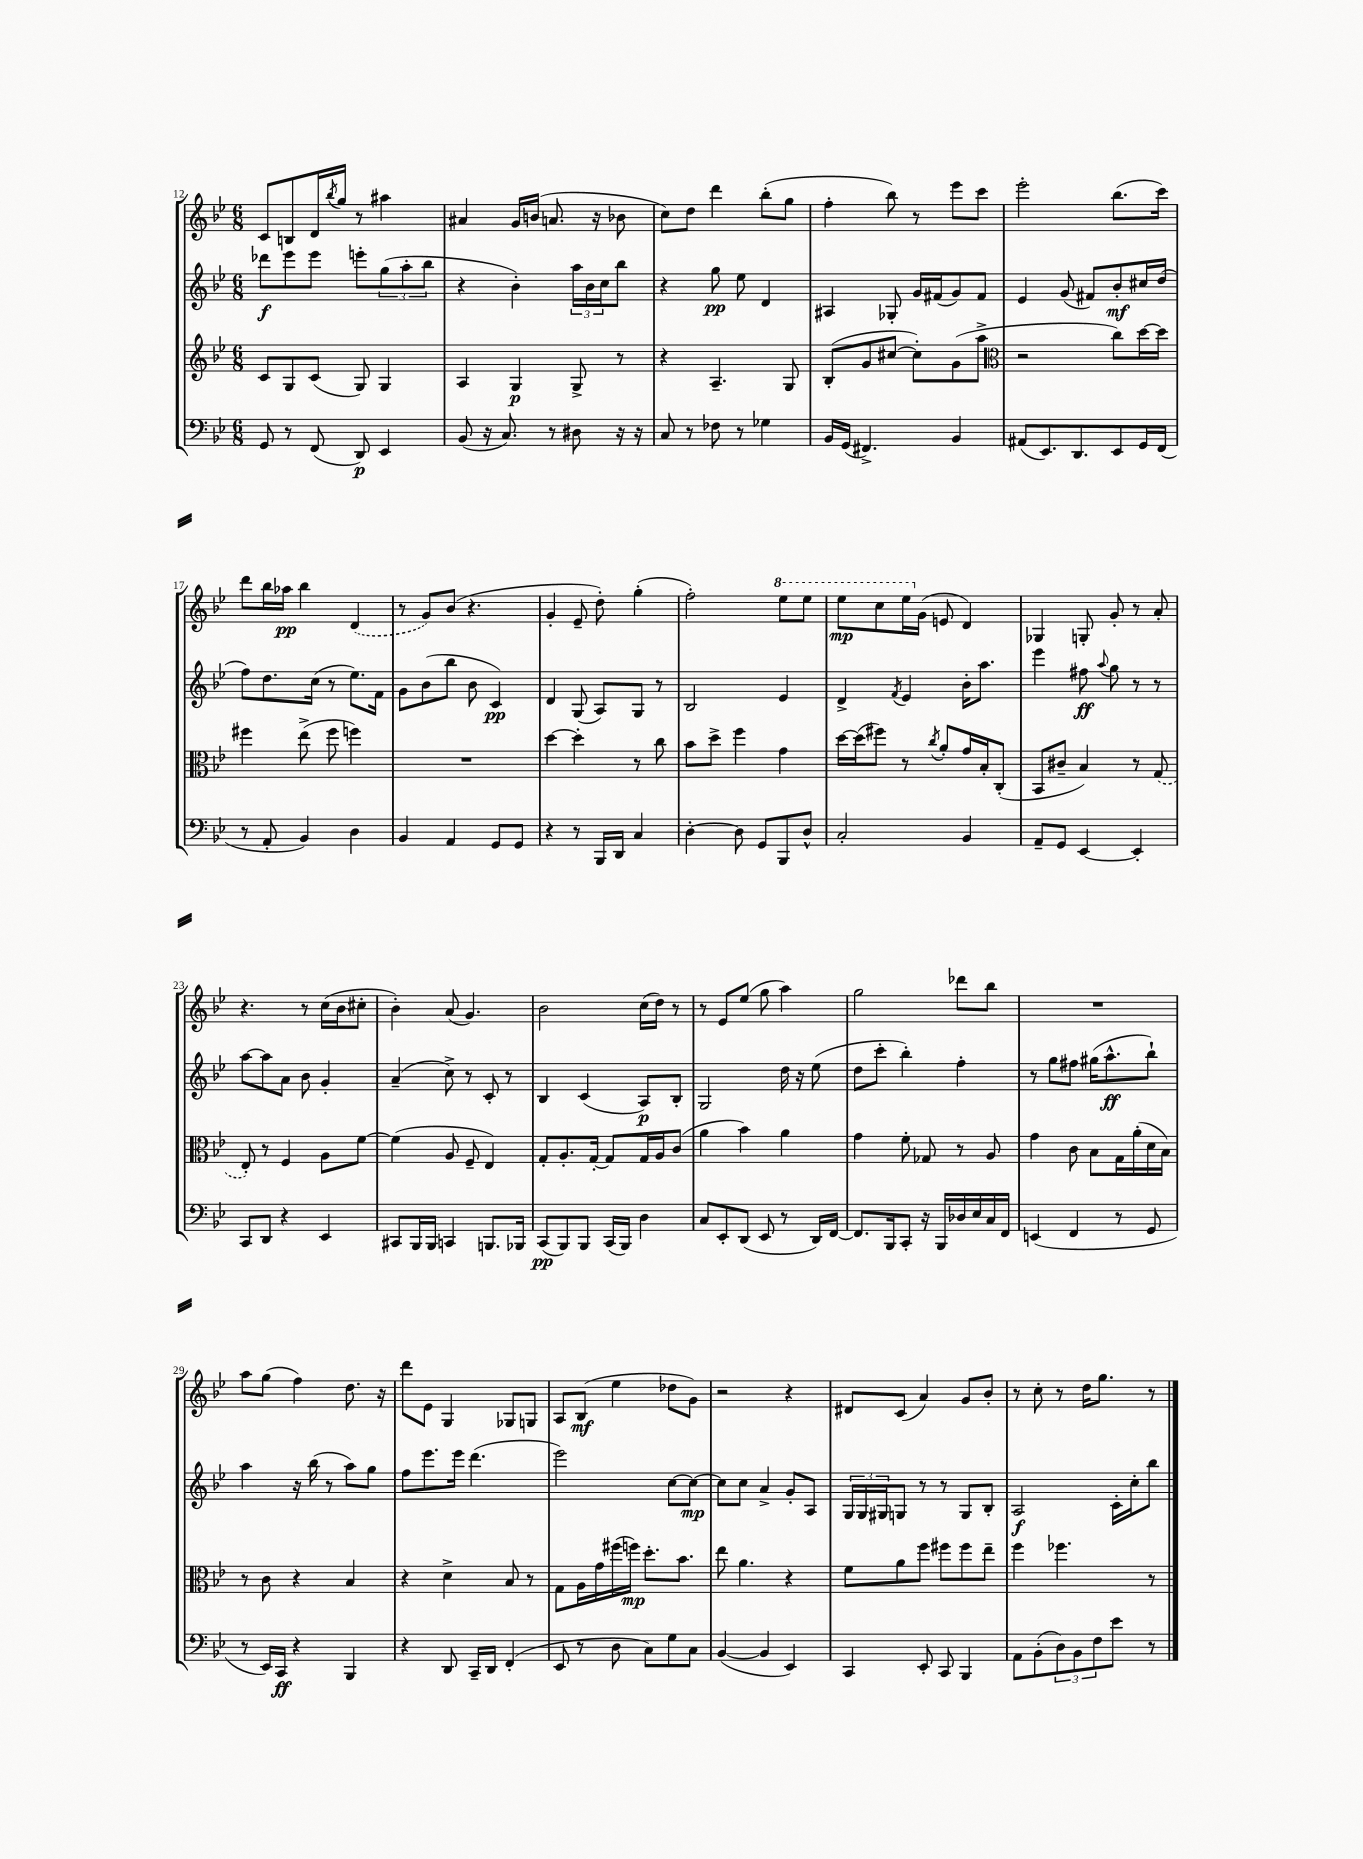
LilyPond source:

<<
\new StaffGroup <<
\new Staff = "s0" {
    \clef treble \key bes \major \numericTimeSignature \time 6/8
    c'8 b8 d'16 \acciaccatura { bes''8 } g''16 r8 ais''4 |
    ais'4 g'16 b'16( a'8. r16 bes'8 |
    c''8) d''8 d'''4 bes''8-.( g''8 |
    f''4-. bes''8) r8 ees'''8 c'''8 |
    ees'''2-. bes''8.( c'''16) |
    d'''8 bes''16 aes''16\pp bes''4 \once \slurDashed d'4( |
    r8 g'8) bes'8( r4. |
    g'4-. ees'8-- d''8-.) g''4-.( |
    f''2-.) \ottava #1 ees'''8 ees'''8 |
    ees'''8\mp c'''8 ees'''16 \ottava #0 g'16( e'8 d'4) |
    ges4 g8-. g'8-. r8 a'8-. |
    r4. r8 c''16( bes'16 cis''8-. |
    bes'4-.) a'8( g'4.) |
    bes'2 c''16( d''16) r8 |
    r8 ees'8 ees''8( g''8 a''4) |
    g''2 des'''8 bes''8 |
    R2. |
    a''8 g''8( f''4) d''8. r16 |
    d'''8 ees'8 g4 ges8 g8 |
    a8 bes8\mf( ees''4 des''8 g'8) |
    r2 r4 |
    dis'8 c'8( a'4) g'8 bes'8-. |
    r8 c''8-. r8 d''16 g''8. r8 \bar "|." |
}
\new Staff = "s1" {
    \clef treble \key bes \major \numericTimeSignature \time 6/8
    des'''8\f ees'''8 ees'''8 e'''8-. \tuplet 3/2 { g''8( a''8-. bes''8 } |
    r4 bes'4-.) \tuplet 3/2 { a''16 bes'16 c''16 } bes''8 |
    r4 g''8\pp ees''8 d'4 |
    ais4 ges8-. g'16 fis'16( g'8) fis'8 |
    ees'4 g'8( fis'8) bes'8-.\mf cis''16 d''16( |
    f''8) d''8. c''16( r8 ees''8.) f'16 |
    g'8 bes'8( bes''8 bes'8 c'4\pp) |
    d'4 g8( a8) g8 r8 |
    bes2 ees'4 |
    d'4-> \acciaccatura { f'8 } ees'4 bes'16-. a''8. |
    ees'''4 fis''8\ff \appoggiatura { a''8 } g''8 r8 r8 |
    a''8~ a''8 a'8 bes'8 g'4-. |
    a'4--( c''8->) r8 c'8-. r8 |
    bes4 c'4( a8\p) bes8-. |
    g2 d''16 r16 ees''8( |
    d''8 c'''8-. bes''4-.) f''4-. |
    r8 g''8 fis''8 gis''16( a''8.-^\ff bes''8-!) |
    a''4 r16 bes''16( r8 a''8) g''8 |
    f''8 ees'''8. ees'''16 d'''4.( |
    ees'''2) c''8~ c''8~\mp |
    c''8 c''8 a'4-> g'8-. a8 |
    \tuplet 3/2 { g16 g16 gis16 } g8 r8 r8 g8 bes8-. |
    a2\f c'16-. c''16-. bes''8 \bar "|." |
}
\new Staff = "s2" {
    \clef treble \key bes \major \numericTimeSignature \time 6/8
    c'8 g8 c'8( g8) g4 |
    a4 g4\p g8-> r8 |
    r4 a4.-- g8 |
    bes8-.( g'8 cis''8~ cis''8-.) g'8( a''8-> |
    \clef alto r2 c''8) d''16~ d''16 |
    fis''4 ees''8->( fis''8 f''4) |
    R2. |
    d''4~ d''4-. r8 c''8 |
    bes'8 d''8-> f''4 g'4 |
    d''16~ d''16( fis''8) r8 \acciaccatura { c''8 } a'8-. g'16 bes16-. c8-.( |
    bes,8 cis'8-- bes4) r8 \once \slurDashed g8( |
    ees8-.) r8 f4 a8 f'8~ |
    f'4( a8 f8-- ees4) |
    g8-. a8.-. g16~-. g8 g16 a16 c'8( |
    a'4 bes'4) a'4 |
    g'4 f'8-. ges8 r8 a8 |
    g'4 c'8 bes8 g16 a'16-.( d'16 bes16) |
    r8 c'8 r4 bes4 |
    r4 d'4-> bes8 r8 |
    g8 a16 g'16 fis''16( f''16\mp) d''8.-. bes'8. |
    ees''8 a'4. r4 |
    f'8 a'8 f''8 fis''8 fis''8 ees''8-- |
    f''4 fes''4. r8 \bar "|." |
}
\new Staff = "s3" {
    \clef bass \key bes \major \numericTimeSignature \time 6/8
    g,8 r8 f,8( d,8\p) ees,4 |
    bes,8( r16 c8.) r8 dis8 r16 r16 |
    c8 r8 fes8 r8 ges4 |
    bes,16 g,16( fis,4.->) bes,4 |
    ais,8( ees,8.) d,8. ees,8 g,16 f,16( |
    r8 a,8-. bes,4) d4 |
    bes,4 a,4 g,8 g,8 |
    r4 r8 bes,,16 d,16 c4 |
    d4~-. d8 g,8 bes,,8 d8-^ |
    c2-. bes,4 |
    a,8-- g,8 ees,4~ ees,4-. |
    c,8 d,8 r4 ees,4 |
    cis,8 bes,,16 bes,,16 c,4 b,,8. bes,,16 |
    c,8\pp( bes,,8) bes,,8 c,16( bes,,16) d4 |
    c8 ees,8-. d,8( ees,8 r8 d,16) f,16~ |
    f,8. bes,,16 c,8-. r16 bes,,16 des16 ees16 c16 f,16 |
    e,4( f,4 r8 g,8 |
    r8 ees,16) c,16\ff r4 bes,,4 |
    r4 d,8 c,16-- d,16 f,4-.( |
    ees,8 r8 d8 c8) g8 c8 |
    bes,4~( bes,4 ees,4) |
    c,4 ees,8-. c,8 bes,,4 |
    a,8 bes,8-.( \tuplet 3/2 { d8) bes,8 f8 } ees'8 r8 \bar "|." |
}
>>
>>
\layout { \context { \Score currentBarNumber = #12 } }
